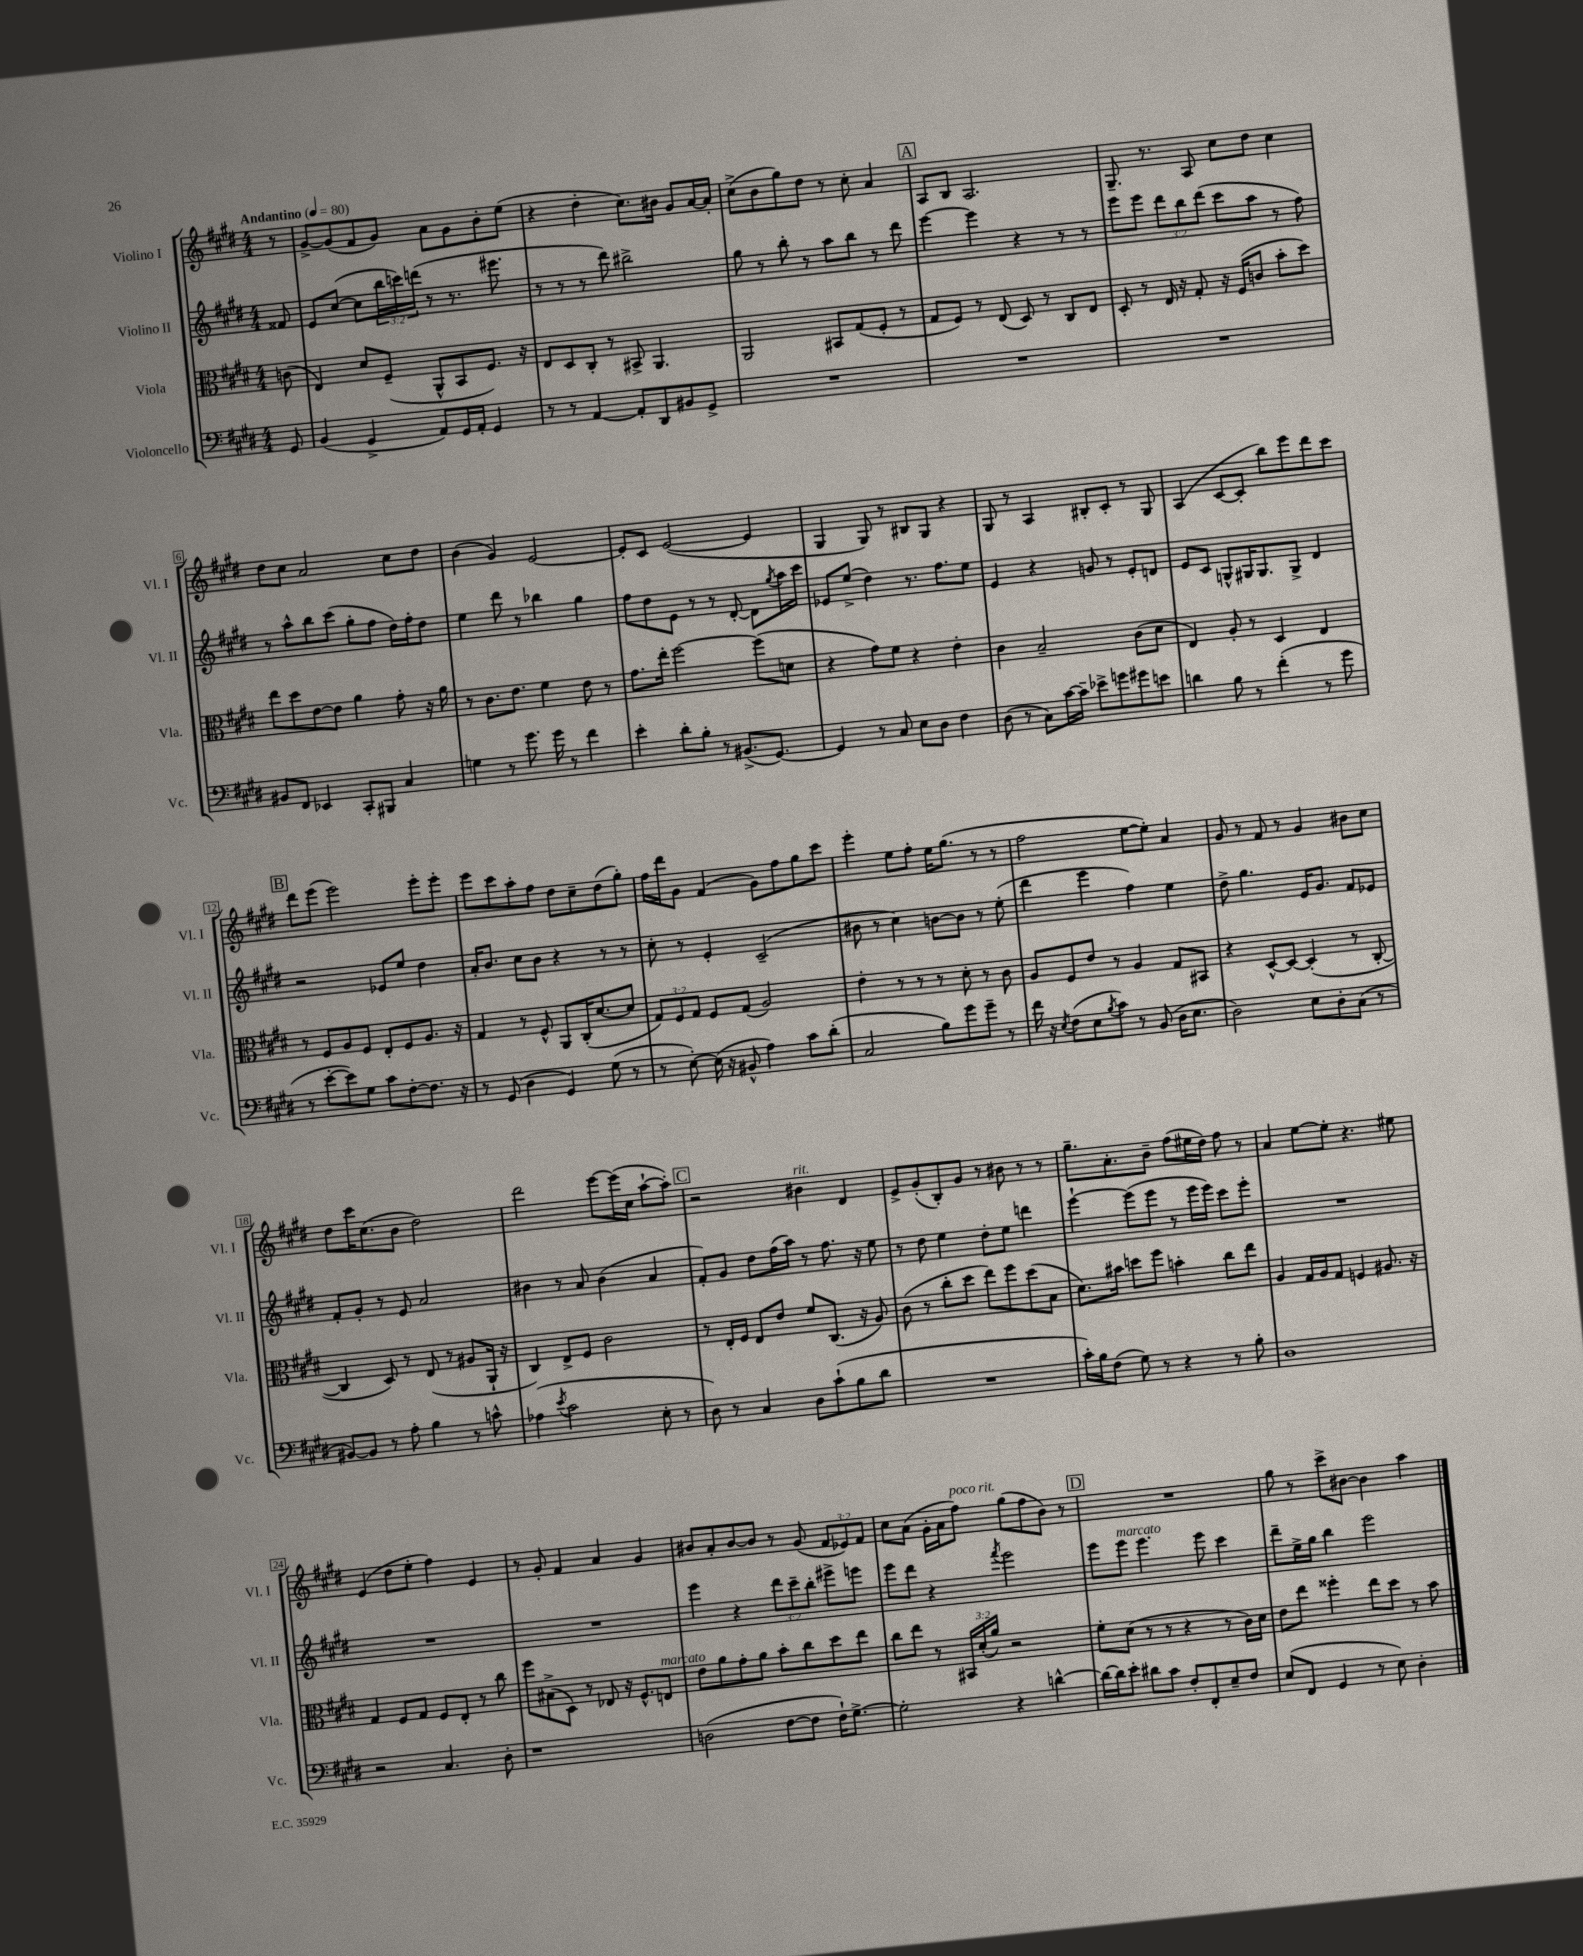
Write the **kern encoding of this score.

**kern	**kern	**kern	**kern
*staff4	*staff3	*staff2	*staff1
*clefF4	*clefC3	*clefG2	*clefG2
*k[f#c#g#d#]	*k[f#c#g#d#]	*k[f#c#g#d#]	*k[f#c#g#d#]
*M4/4	*M4/4	*M4/4	*M4/4
*MM80	*MM80	*MM80	*MM80
8GG#	(8c	8f##	8r
=	=	=	=
(4BB	4E)	8e	[8g#^
.	.	([8cc#	(8g#]
4GG#^	8d#	8cc#]	8f#
.	(8F#~	24bb	8g#)
.	.	24ccc)	.
.	.	(24ddd	.
8AA)	8AA^^	8r	8a
16GG#	8BB	8.r	8g#
16AA'	.	.	.
4GG#	8.F#)	.	8b'
.	.	8.eee#	.
.	.	.	(8ee
.	16r	.	.
=	=	=	=
8r	8E	8r	4r
8r	8D#	8r	.
[4AA	8C#'	8r	4dd#'
.	8r	8ddd#)	.
8AA']	8BB#^	2bb#^	8.cc#)
8DD#	4.AA	.	.
.	.	.	16b#
8BB#	.	.	8g#
8GG#^	.	.	[16a
.	.	.	16a']
=	=	=	=
1r	2AA	8gg#	(8cc#^
.	.	8r	8b
.	.	8bb'	8gg#)
.	.	8r	8dd#
.	8BB#	8aa	8r
.	(8G#	8bb	8cc#'
.	8F#'	8r	4a
.	8r	8ddd#	.
=	=	=	=
1r	8G#	[4eee	8A
.	8F#)	.	8B
.	8r	4eee]	2.A
.	(8E	.	.
.	8D#)	4r	.
.	8r	.	.
.	8C#	8r	.
.	8E	8r	.
=	=	=	=
1r	8D#'	8eee	8.G#~
.	8r	8eee	.
.	.	.	8.r
.	16E	12ddd#	.
.	16r	.	.
.	.	12bb	.
.	8G#'	.	8A
.	.	(12ddd#	.
.	16r	8ccc#	8cc#
.	(16F#	.	.
.	8c	8aa	8dd#
.	8b'	8r	4cc#
.	8dd#)	8ff#)	.
=	=	=	=
8BB#	8ee	8r	8dd#
8FF#	8dd#	8aa^^	8cc#
4EE-	[8e	8bb	2a
.	8e]	(8ccc#	.
8CC#'	4a	8gg#'	.
8BBB#	.	8ff#	.
4C#	8g#'	16dd#)	8cc#
.	.	16ff#'	.
.	16r	8dd#	8dd#
.	16a	.	.
=	=	=	=
4G	8r	4ee	(4b
.	8.c#	.	.
8r	.	8ddd#	4g#)
.	8.e	.	.
8.g#	.	8r	.
.	4f#	4bb-	[2e
16g#	.	.	.
8r	.	.	.
4f#	8e	4gg#	.
.	8r	.	.
=	=	=	=
4e'	8.g#	8ff#	8e']
.	.	8dd#	8c#
.	16ee'	.	.
8d#'	[2ff#	8e	([2e
8B'	.	8r	.
8r	.	8r	.
(8.BB#^	.	[8d#'	.
.	(8ff#]	8d#]	4e]
[8.GG#)	.	.	.
.	.	8qgg#	.
.	8d	16aa	.
.	.	16ccc#	.
=	=	=	=
4GG#]	4r	8e-	4G#
.	.	(8ee^	.
8r	8g#)	4dd#)	8G#)
8C#	8f#	.	8r
8E	4r	8.r	8B#
8D#	.	.	8G#
.	.	8.ff#	.
4F#	4e'	.	4r
.	.	8ee	.
=	=	=	=
(8D#	4c#	4e	8G#
8r	.	.	8r
8C#)	2B~	4r	4A
[16c#	.	.	.
16c#~]	.	.	.
8e-^	.	8g	8B#'
8g	.	8r	8c#'
8g#	(8c#	8e'	8r
8e	8d#	8d	8G#
=	=	=	=
4d	4E)	8e	(4A
.	.	8c#	.
8B	8A'	8G^^	[8c#
8r	8r	16G#	8c#']
.	.	8.G#	.
(4f#'	4D#	.	8bb)
.	.	8G#^	8eee
8r	4E	4d#	8ddd#
8g#	.	.	8ccc#
=	=	=	=
8r	8r	2r	8ddd#
[8e'	8F#	.	(8eee
8e])	8A	.	2eee)
8G#	8F#	.	.
8c#	8E'	8e-	.
[8F#'	8F#	8ee	.
8.F#]	8.A	4dd#	8eee'
.	.	.	8eee'
16r	16r	.	.
=	=	=	=
8r	4G#	16a'	8eee
.	.	8.b	.
(8GG#	.	.	8ccc#
4D#	8r	8cc#	8aa'
.	8F#^^	8b	8ff#
4GG#)	8AA	4r	8dd#
.	(16C#'	.	8cc#~
.	[8.d#	.	.
(8G#	.	8r	(8dd#
8r	8d#]	8r	8gg#')
=	=	=	=
8r	12G#)	8cc#'	16ff#
.	.	.	16ddd#
.	12F#	.	.
[8E')	.	8r	8g#
.	12G#	.	.
(16E]	8F#	4e'	(4f#
16r	.	.	.
8BB#^^	(8G#	.	.
4A)	2A)	(2c#~	8g#)
.	.	.	8ff#
8c#	.	.	8gg#
(8d#'	.	.	8ccc#
=	=	=	=
2C#	4e'	8b#	4eee'
.	.	8r	.
.	8r	4cc#)	8ee
.	8r	.	8ff#'
8B)	8r	[8b	16ee
.	.	.	(8.gg#
8g#	8d#'	8b]	.
8g#~	8r	8r	8r
8r	8c#	(8ee'	8r
=	=	=	=
16f#	8A	4ddd#	2ff#
16r	.	.	.
8qE	.	.	.
(8F#	8F#	.	.
8E	8e	4eee	.
8qB	.	.	.
8c#)	8r	.	.
8r	4A	4ff#)	[8ee
(8BB	.	.	8ee'])
16D#	8G#	4ee	4a
8.E	.	.	.
.	8BB#	.	.
=	=	=	=
2D#)	4r	8dd#^	8g#
.	.	4.gg#	8r
.	[8D#^^	.	8f#
.	8D#_	.	8r
8E	(4D#']	16e	4g#
.	.	8.g#	.
8D#'	.	.	.
(8C#	8r	8f#	8b#
8r	[8C#'	8e-	8cc#
=	=	=	=
[8BB#)	4C#]	8f#'	8dd#
8BB#]	.	8g#'	16ccc#
.	.	.	(8.cc#
8r	8D#)	8r	.
8A'	8r	8e	8b
4B	(8E	2a	2dd#)
.	8r	.	.
8r	8A#	.	.
8c^^	16AA`	.	.
.	16r	.	.
=	=	=	=
(4A-	4C#)	4b#	2ddd#
8qe	.	.	.
2c#	8E^	8r	.
.	8F#	8a	.
.	2c#	(4b#	[8eee
.	.	.	(16eee]
.	.	.	16cc#
8E'	.	4a	[8aa`
8r	.	.	8aa'])
=	=	=	=
8D#)	8r	8f#')	2r
8r	16E'	8g#	.
.	16F#	.	.
4C#	8E	8dd#	.
.	8e	(16ff#	.
.	.	16aa)	.
8D#	8f#	8r	4b#
(8c#`	(8.C#	8.ff#	.
8B	.	.	4d#
.	16r	16r	.
8d#	8A)	8ee	.
=	=	=	=
1r	(8c#	8r	8e^
.	8r	8dd#	(8g#'
.	8cc#'	4ee	8B')
.	8dd#	.	8g#
.	8ee)	8dd#'	8r
.	8ff#	8ee	8b#
.	(8dd#	4ddd	8r
.	8B	.	8r
=	=	=	=
16c#')	8.d#)	[4eee`	8.gg#~
16B	.	.	.
(8F#	.	.	.
.	16b#	.	8.a'
8G#)	8dd	(8eee]	.
8r	8ff#	8eee	8b~
4r	4b'	8r	(8ff#
.	.	16eee	16ee#
.	.	16eee)	16dd#)
8r	8cc#	8ccc#	8ff#
8B'	8ee	8eee'	8r
=	=	=	=
1D#	4A	1r	4a
.	16G#	.	[8ee
.	16A	.	.
.	8G#	.	8ee']
.	4F	.	4.r
.	8.A#	.	.
.	.	.	8ee#
.	16r	.	.
=	=	=	=
2r	4G#	1r	(4e
.	8F#	.	8dd#
.	8G#	.	8ee'
4.C#	8F#	.	4ff#)
.	8E'	.	.
.	8r	.	4e
8D#'	8cc#	.	.
=	=	=	=
1r	8ff#	1r	8r
.	(8B#^	.	8g#'
.	8D#)	.	4f#
.	8r	.	.
.	8E-	.	4a
.	16r	.	.
.	8.F#^^	.	.
.	.	.	4g#
.	8E	.	.
=	=	=	=
(2D	8e	4eee	8b#
.	8a	.	8a'
.	8g#'	4r	[8b#
.	8a	.	8b#]
[8F#	8b'	12ddd#	8r
.	.	12ccc#~	.
8F#]	8cc#	.	(8g#
.	.	12bb'	.
16F#`)	8dd#	8eee#^	12f#
[8.G#^	.	.	.
.	.	.	12e-)
.	8ee	8eee	.
.	.	.	12f#
=	=	=	=
2G#']	8cc#	8eee	8cc#
.	8ee	8ddd#	(8a
.	8r	4r	16g#'
.	.	.	16a
.	24BB#	.	8ff#)
.	(24d#'	.	.
.	24a)	.	.
.	.	8qfff#	.
4r	2r	2eee	(8gg#
.	.	.	8ff#
[4d^^	.	.	8b)
.	.	.	8r
=	=	=	=
16d_	8f#'	8eee	1r
16d]	.	.	.
8e'	(8d#	8eee	.
8d#	8r	4.eee	.
8c#	8r	.	.
8F#'	4r	.	.
8FF#'	.	8eee	.
8E~	8r	4ccc#	.
8F#	16c#)	.	.
.	16d#	.	.
=	=	=	=
(8E	8e	8ddd#~	8gg#
8FF#	8ee	16ee^	8r
.	.	16gg#	.
4GG#	4ff##'	4bb	8ccc#^
.	.	.	[8b#
8r	8ee	2eee	4b#]
8E)	8dd#	.	.
4D#'	8r	.	4aa
.	8b	.	.
==	==	==	==
*-	*-	*-	*-
